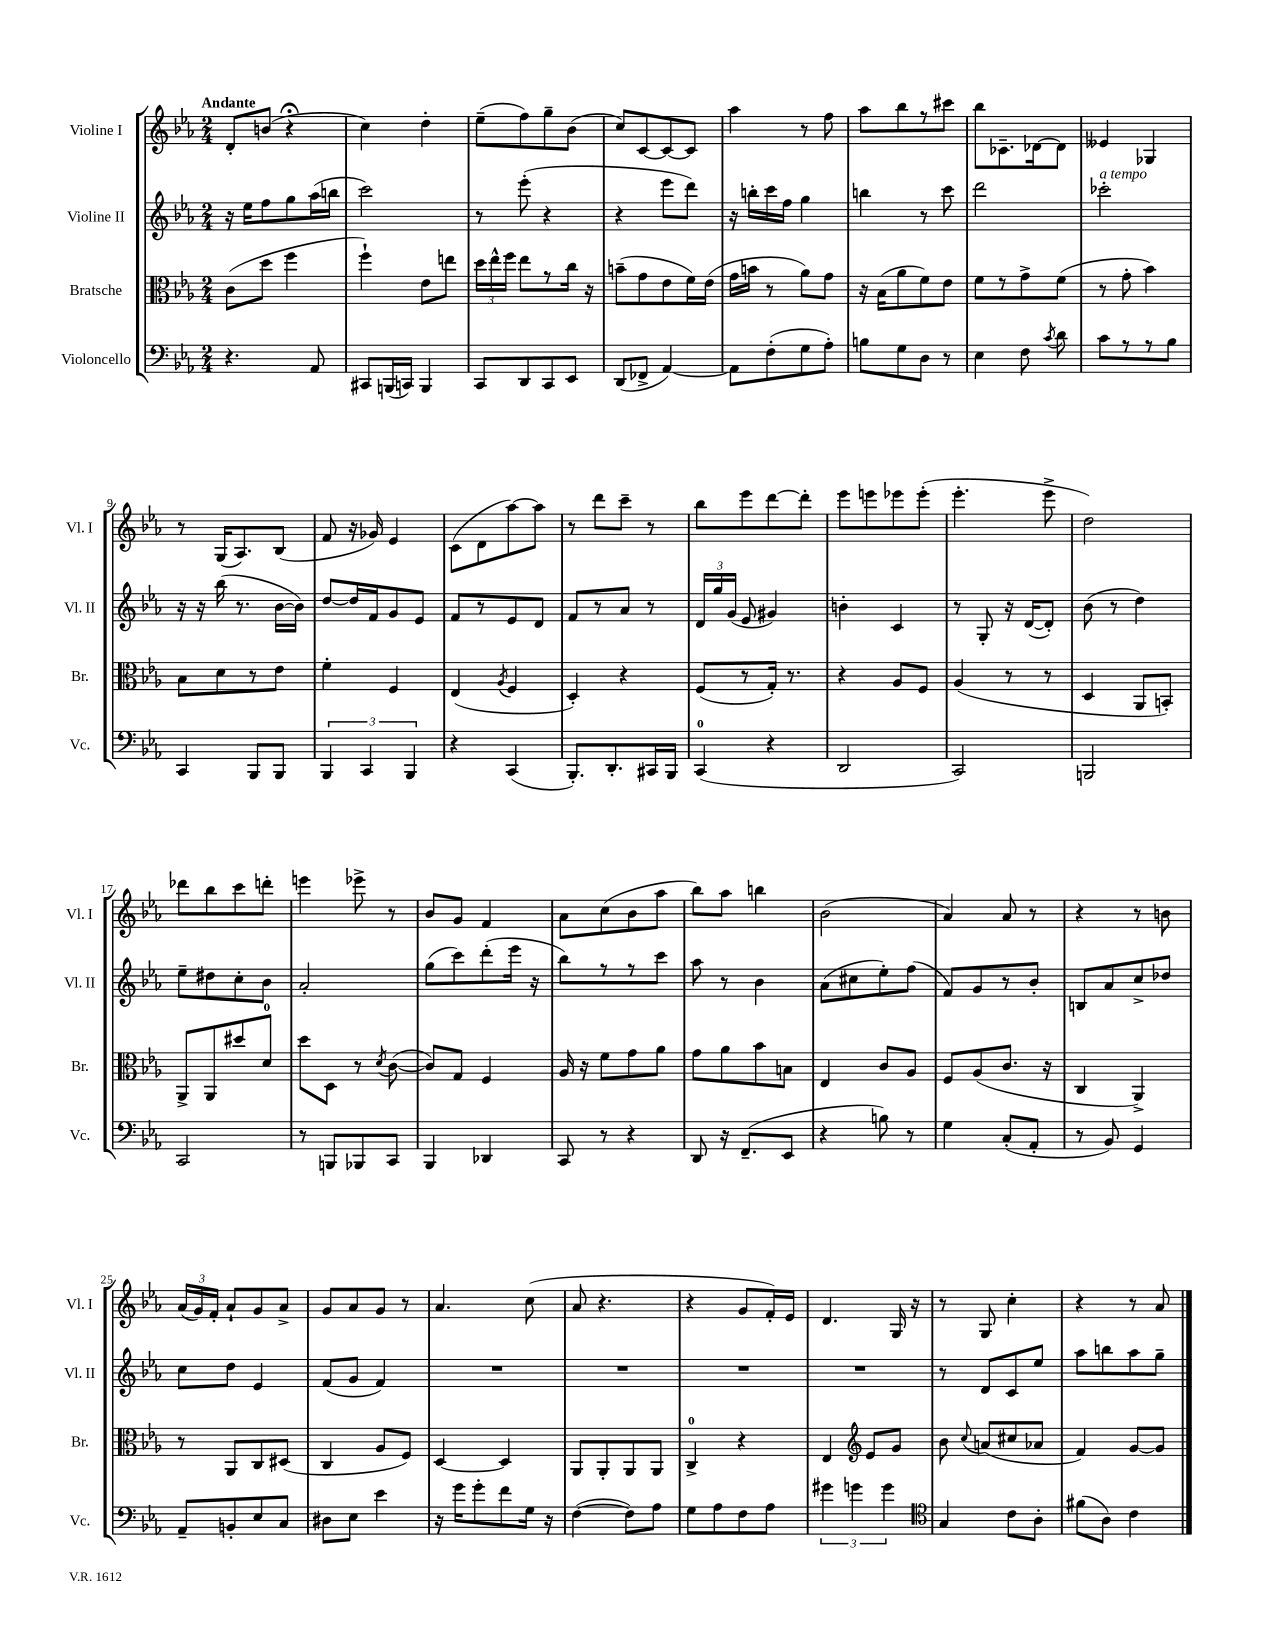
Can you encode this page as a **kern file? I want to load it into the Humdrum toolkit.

**kern	**kern	**kern	**kern
*staff4	*staff3	*staff2	*staff1
*clefF4	*clefC3	*clefG2	*clefG2
*k[b-e-a-]	*k[b-e-a-]	*k[b-e-a-]	*k[b-e-a-]
*M2/4	*M2/4	*M2/4	*M2/4
4.r	(8c	16r	8d'
.	.	16ee-	.
.	8dd	8ff	(8b
.	4ff	8gg	4r;
8AA-	.	(16aa-	.
.	.	16bb	.
=	=	=	=
8CC#	4ff`)	2ccc)	4cc)
(16BBB	.	.	.
16CC)	.	.	.
4BBB	8e-	.	4dd'
.	8ee	.	.
=	=	=	=
8CC	24dd	8r	(8ee-~
.	24ee-^^	.	.
.	24ff	.	.
8DD	8ee-	(8eee-'	8ff)
8CC	8r	4r	8gg~
8EE-	16cc	.	(8b-
.	16r	.	.
=	=	=	=
(8DD	(8b~	4r	8cc)
8FF-^	8g	.	[8c
[4AA-)	8e-	8eee-	8c_
.	16f)	8ddd)	8c]
.	(16e-	.	.
=	=	=	=
8AA-]	16g	16r	4aa-
.	16b	16bb'	.
(8F'	8r	16ccc	.
.	.	16ff	.
8G	8a-)	4gg	8r
8A-')	8g	.	8ff
=	=	=	=
8B	16r	4bb	8aa-
.	(16B-	.	.
8G	8a-	.	8bb-
8D	8f)	8r	8r
8r	8e-	8ccc	8ccc#
=	=	=	=
4E-	8f	2ddd	8bb-
.	8r	.	8.c-~
8F	8g^	.	.
.	.	.	[16d-
8qc	.	.	.
8d	(8f	.	8d-]
=	=	=	=
8c	8r	2ccc-'	4e--
8r	8g'	.	.
8r	4b-)	.	4G-
8B-	.	.	.
=	=	=	=
4CC	8B-	16r	8r
.	.	16r	.
.	8d	(16bb-	(16G
.	.	8.r	8.A-)
8BBB-	8r	.	.
8BBB-	8e-	[16b-	(8B-
.	.	16b-])	.
=	=	=	=
6BBB-	4f'	[8dd	8f
.	.	16dd]	16r
6CC	.	.	.
.	.	16f	16g-)
.	4F	8g	4e-
6BBB-	.	.	.
.	.	8e-	.
=	=	=	=
4r	(4E-	8f	(8c
.	.	8r	8d
.	8qA-	.	.
(4CC	4F	8e-	[8aa-)
.	.	8d	8aa-]
=	=	=	=
8.BBB-')	4D')	8f	8r
.	.	8r	8ddd
8.DD'	.	.	.
.	4r	8a-	8ccc~
16CC#	.	8r	8r
16BBB-	.	.	.
=	=	=	=
(4CC	(8F	24d	8bb-
.	.	24gg	.
.	.	(24g	.
.	8r	8e-	8eee-
4r	16G')	4g#)	[8ddd
.	8.r	.	.
.	.	.	8ddd']
=	=	=	=
2DD	4r	4b'	8eee-
.	.	.	8eee
.	8A-	4c	8eee-
.	8F	.	(8eee-'
=	=	=	=
2CC)	(4A-	8r	4.eee-'
.	.	8G'	.
.	8r	16r	.
.	.	([16d	.
.	8r	8d'])	8eee-^
=	=	=	=
2BBB	4D	(8b-	2dd)
.	.	8r	.
.	8AA-	4dd)	.
.	8BB')	.	.
=	=	=	=
2CC	8AA-^	8ee-~	8ddd-
.	8AA-	8dd#	8bb-
.	8dd#	8cc'	8ccc
.	8d	8b-	8ddd'
=	=	=	=
8r	8dd	2a-'	4eee
8BBB	8D	.	.
8BBB-	8r	.	8eee-^
.	8qd	.	.
8CC	([8c	.	8r
=	=	=	=
4BBB-	8c])	(8gg	8b-
.	8G	8ccc)	8g
4DD-	4F	(8ddd'	4f
.	.	16eee-	.
.	.	16r	.
=	=	=	=
8CC	16A-	8bb-)	8a-
.	16r	.	.
8r	8f	8r	(8cc
4r	8g	8r	8b-
.	8a-	8ccc	8aa-
=	=	=	=
8DD	8g	8aa-	8bb-)
16r	8a-	8r	8aa-
(8.FF~	.	.	.
.	8b-	4b-	4bb
8EE-	8B	.	.
=	=	=	=
4r	4E-	(8a-	(2b-
.	.	8cc#	.
8B)	8c	8ee-')	.
8r	8A-	(8ff	.
=	=	=	=
4G	8F	8f)	4a-)
.	(8A-	8g	.
(8C'	8.c	8r	8a-
8AA-'	.	8b-'	8r
.	16r	.	.
=	=	=	=
8r	4C	8B	4r
8BB-)	.	8a-	.
4GG	4AA-^)	8cc^	8r
.	.	8dd-	8b
=	=	=	=
8AA-~	8r	8cc	(24a-
.	.	.	24g)
.	.	.	24f'
8BB'	8AA-	8dd	8a-`
8E-	8C	4e-	8g
8C	(8D#	.	8a-^
=	=	=	=
8D#	4C	(8f	8g
8E-	.	8g	8a-
4e-	8A-	4f)	8g
.	8F)	.	8r
=	=	=	=
16r	[4D	2r	4.a-
16g	.	.	.
8g'	.	.	.
8f	4D]	.	.
16G	.	.	(8cc
16r	.	.	.
=	=	=	=
([4F	8AA-	2r	8a-
.	8AA-'	.	4.r
8F])	8AA-	.	.
8A-	8AA-	.	.
=	=	=	=
8G	4C^	2r	4r
8A-	.	.	.
8F	4r	.	8g
8A-	.	.	16f')
.	.	.	16e-
=	=	=	=
6g#	4E-	2r	4.d
6g	.	.	.
*	*clefG2	*	*
.	8e-	.	.
6g	.	.	.
.	8g	.	16G
.	.	.	16r
=	=	=	=
*clefC4	*	*	*
4G	8b-	8r	8r
.	8qqcc	.	.
.	(8a	8d	8G
8c	8cc#	8c	4cc'
8A-'	8a-	8ee-	.
=	=	=	=
(8f#	4f)	8aa-	4r
8A-)	.	8bb	.
4c	[8g	8aa-	8r
.	8g]	8gg~	8a-
==	==	==	==
*-	*-	*-	*-
